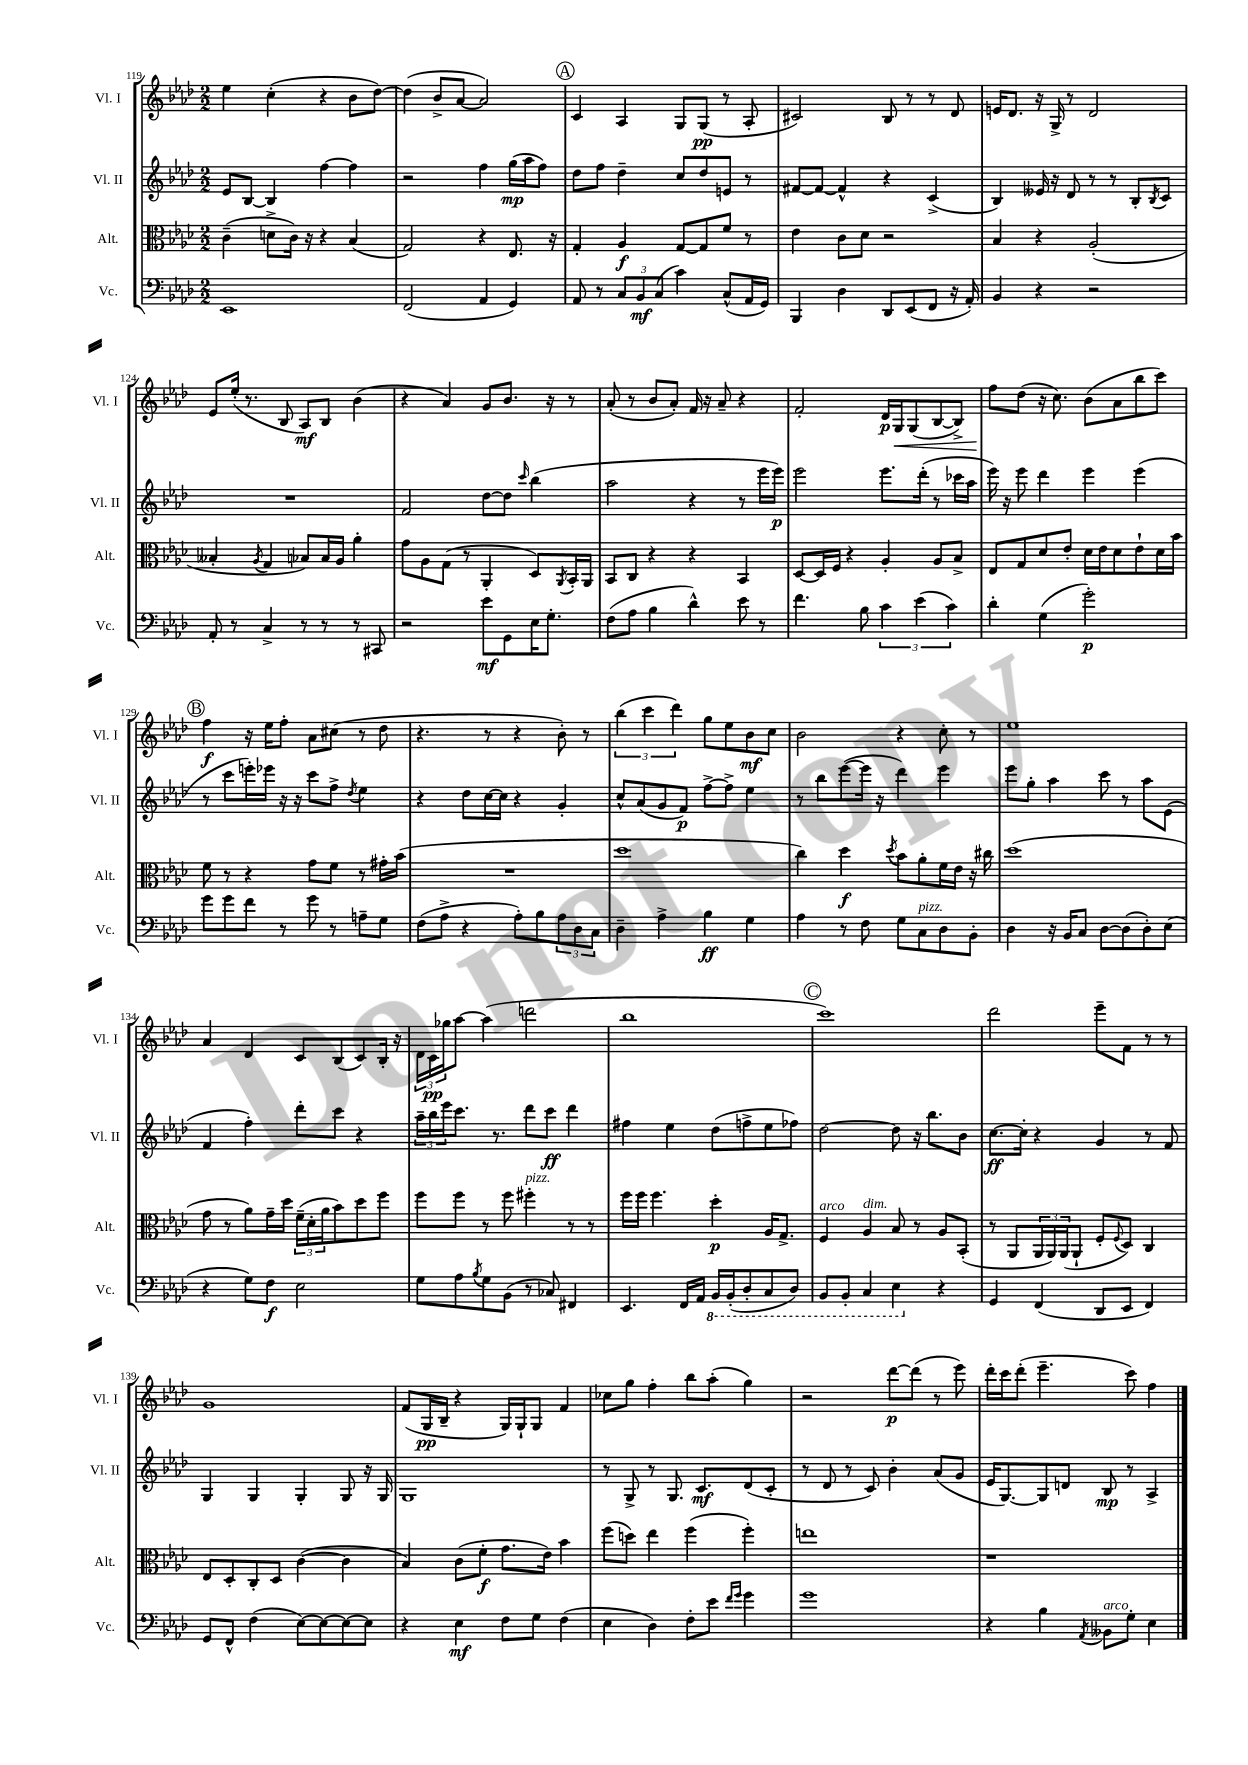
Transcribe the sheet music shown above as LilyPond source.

<<
\new StaffGroup <<
\new Staff = "s0" \with { instrumentName = "Vl. I" shortInstrumentName = "Vl. I" } {
    \clef treble \key aes \major \numericTimeSignature \time 2/2
    ees''4 c''4-.( r4 bes'8 des''8~) |
    des''4( bes'8-> aes'8~ aes'2) |
    \mark \markup { \circle "A" } c'4 aes4 g8 g8\pp( r8 aes8-. |
    cis'2) bes8 r8 r8 des'8 |
    e'16 des'8. r16 g16-> r8 des'2 |
    ees'8 ees''16-.( r8. bes8 aes8\mf) bes8 bes'4( |
    r4 aes'4) g'8 bes'8. r16 r8 |
    aes'8-.( r8 bes'8 aes'8-.) f'16 r16 aes'8-- r4 |
    f'2-. des'16\p g16\< g8( bes8~ bes8->) |
    f''8\! des''8( r16 c''8.) bes'8( aes'8 bes''8 c'''8) |
    \mark \markup { \circle "B" } f''4\f r16 ees''16 f''8-. aes'8 cis''8( r8 des''8 |
    r4. r8 r4 bes'8-.) r8 |
    \tuplet 3/2 { bes''4( c'''4 des'''4) } g''8 ees''8 bes'8\mf c''8 |
    bes'2 r4 c''8-. r8 |
    ees''1 |
    aes'4 des'4 c'8 bes8( c'8) bes16-. r16 |
    \tuplet 3/2 { des'16 c'16\pp ges''16 } aes''8~ aes''4( d'''2 |
    bes''1 |
    \mark \markup { \circle "C" } c'''1) |
    des'''2 ees'''8-- f'8 r8 r8 |
    g'1 |
    f'8( g16\pp bes16-- r4 g16) g16-! g8 f'4 |
    ces''8 g''8 f''4-. bes''8 aes''8-.( g''4) |
    r2 des'''8~\p des'''8( r8 ees'''8) |
    des'''16-. c'''16 des'''8-.( ees'''4.-- c'''8) f''4 \bar "|." |
}
\new Staff = "s1" \with { instrumentName = "Vl. II" shortInstrumentName = "Vl. II" } {
    \clef treble \key aes \major \numericTimeSignature \time 2/2
    ees'8 bes8~ bes4 f''4~ f''4 |
    r2 f''4 g''16\mp( aes''16 f''8) |
    \mark \markup { \circle "A" } des''8 f''8 des''4-- c''8 des''8 e'8 r8 |
    fis'8~ fis'8~ fis'4-^ r4 c'4->( |
    bes4) eeses'16 r16 des'8 r8 r8 bes8-. \acciaccatura { bes8 } c'8 |
    R1 |
    f'2 des''8~ des''8 \grace { c'''16 } bes''4( |
    aes''2 r4 r8 ees'''16 ees'''16\p) |
    ees'''2 ees'''8. des'''16-.( r8 ces'''16 aes''16 |
    ees'''16) r16 ees'''8 des'''4 ees'''4 ees'''4( |
    \mark \markup { \circle "B" } r8 c'''8 e'''16-.) ees'''16 r16 r16 c'''8 f''8-> \acciaccatura { des''8 } ees''4 |
    r4 des''8 c''16~ c''16 r4 g'4-. |
    c''8-^ aes'8( g'8 f'8\p) f''8~-> f''8-> ees''4 |
    r8 bes''8 ees'''8~( ees'''16 r16 des'''4) ees'''4 |
    ees'''8 g''8-. aes''4 c'''8 r8 aes''8 ees'8( |
    f'4 f''4-.) des'''8-. c'''8 r4 |
    \tuplet 3/2 { aes''16-- bes''16 ees'''16 } c'''8. r8. des'''8 c'''8\ff des'''4 |
    fis''4 ees''4 des''8( f''8-> ees''8 fes''8) |
    \mark \markup { \circle "C" } des''2~ des''8 r16 bes''8. bes'8 |
    c''8.~\ff c''16-. r4 g'4 r8 f'8 |
    g4 g4 g4-. g8 r16 g16 |
    g1 |
    r8 g8-> r8 g8. c'8.\mf des'8( c'8-. |
    r8 des'8 r8 c'8) bes'4-. aes'8( g'8 |
    ees'16 g8.~) g8 d'8 bes8\mp r8 aes4-> \bar "|." |
}
\new Staff = "s2" \with { instrumentName = "Alt." shortInstrumentName = "Alt." } {
    \clef alto \key aes \major \numericTimeSignature \time 2/2
    c'4--( d'8-> c'16) r16 r4 bes4( |
    g2) r4 ees8. r16 |
    \mark \markup { \circle "A" } g4-. aes4\f g8~ g8 f'8 r8 |
    ees'4 c'8 des'8 r2 |
    bes4 r4 aes2-.( |
    beses4-. \acciaccatura { aes8 } g4 bes8) bes16 aes16 aes'4-. |
    g'8 aes8 g8( r8 aes,4-. des8) \acciaccatura { aes,8 } bes,16-. aes,16 |
    bes,8 c8 r4 r4 bes,4 |
    des8~ des16 f16 r4 aes4-. aes8 bes8-> |
    ees8 g8 des'8 ees'8-. des'16 ees'16 des'8 ees'8-! des'16 bes'16 |
    \mark \markup { \circle "B" } f'8 r8 r4 g'8 f'8 r8 gis'16-. bes'16( |
    R1 |
    des''1 |
    c''4) des''4\f \acciaccatura { des''8 } bes'8 aes'8-. f'16 ees'16 r16 cis''16 |
    des''1( |
    g'8 r8 aes'8) g'16-- des''16 \tuplet 3/2 { f'16--( des'16-. aes'16 } bes'8) des''8 f''8 |
    f''8 f''8 r8 f''8 fis''4-.^\markup { \italic "pizz." } r8 r8 |
    f''16 f''16 f''4. des''4-.\p aes16 g8.-> |
    \mark \markup { \circle "C" } f4^\markup { \italic "arco" } aes4^\markup { \italic "dim." } bes8 r8 aes8 bes,8-.( |
    r8 aes,8 \tuplet 3/2 { aes,16 aes,16) aes,16( } aes,8-! f8-. \appoggiatura { f8 } des8) c4 |
    ees8 des8-. c8-. des8 c'4~( c'4 |
    bes4) c'8( f'8-.\f g'8. ees'16) bes'4 |
    f''8( d''8) ees''4 f''4( f''4-.) |
    e''1 |
    r1 \bar "|." |
}
\new Staff = "s3" \with { instrumentName = "Vc." shortInstrumentName = "Vc." } {
    \clef bass \key aes \major \numericTimeSignature \time 2/2
    ees,1 |
    f,2( aes,4 g,4) |
    \mark \markup { \circle "A" } aes,8 r8 \tuplet 3/2 { c8 bes,8\mf c8( } c'4) c8-^( aes,16 g,16) |
    bes,,4 des4 des,8 ees,8( f,8 r16 aes,16-.) |
    bes,4 r4 r2 |
    aes,8-. r8 c4-> r8 r8 r8 cis,8 |
    r2 ees'8\mf g,8 ees16 g8.-. |
    f8( aes8 bes4 des'4-^) ees'8 r8 |
    f'4. bes8 \tuplet 3/2 { c'4 ees'4( c'4) } |
    des'4-. g4( g'2-.\p) |
    \mark \markup { \circle "B" } g'8 g'8 f'8 r8 g'8 r8 a8-- g8 |
    f8( aes8-> r4 aes8-.) bes8 \tuplet 3/2 { aes8 des8 c8 } |
    des4-- aes4-> bes4\ff g4 |
    aes4 r8 f8 g8 c8^\markup { \italic "pizz." } des8 bes,8-. |
    des4 r16 bes,16 c8 des8~ des8( des8-.) ees8( |
    r4 g8) f8\f ees2 |
    g8 aes8 \acciaccatura { bes8 } g8 bes,8( r8 ces8) fis,4 |
    ees,4. f,16 aes,16 \ottava #-1 bes,,16 bes,,16-.( des,8-. c,8 des,8) |
    \mark \markup { \circle "C" } bes,,8 bes,,8-. c,4 ees,4 \ottava #0 r4 |
    g,4 f,4( des,8 ees,8 f,4) |
    g,8 f,8-^ f4( ees8~) ees8~ ees8~ ees8 |
    r4 ees4\mf f8 g8 f4( |
    ees4 des4) f8-. ees'8 \grace { f'16 g'16 } g'4 |
    g'1 |
    r4 bes4 \acciaccatura { aes,8 } beses,8^\markup { \italic "arco" } g8-. ees4 \bar "|." |
}
>>
>>
\layout { \context { \Score currentBarNumber = #119 } }
